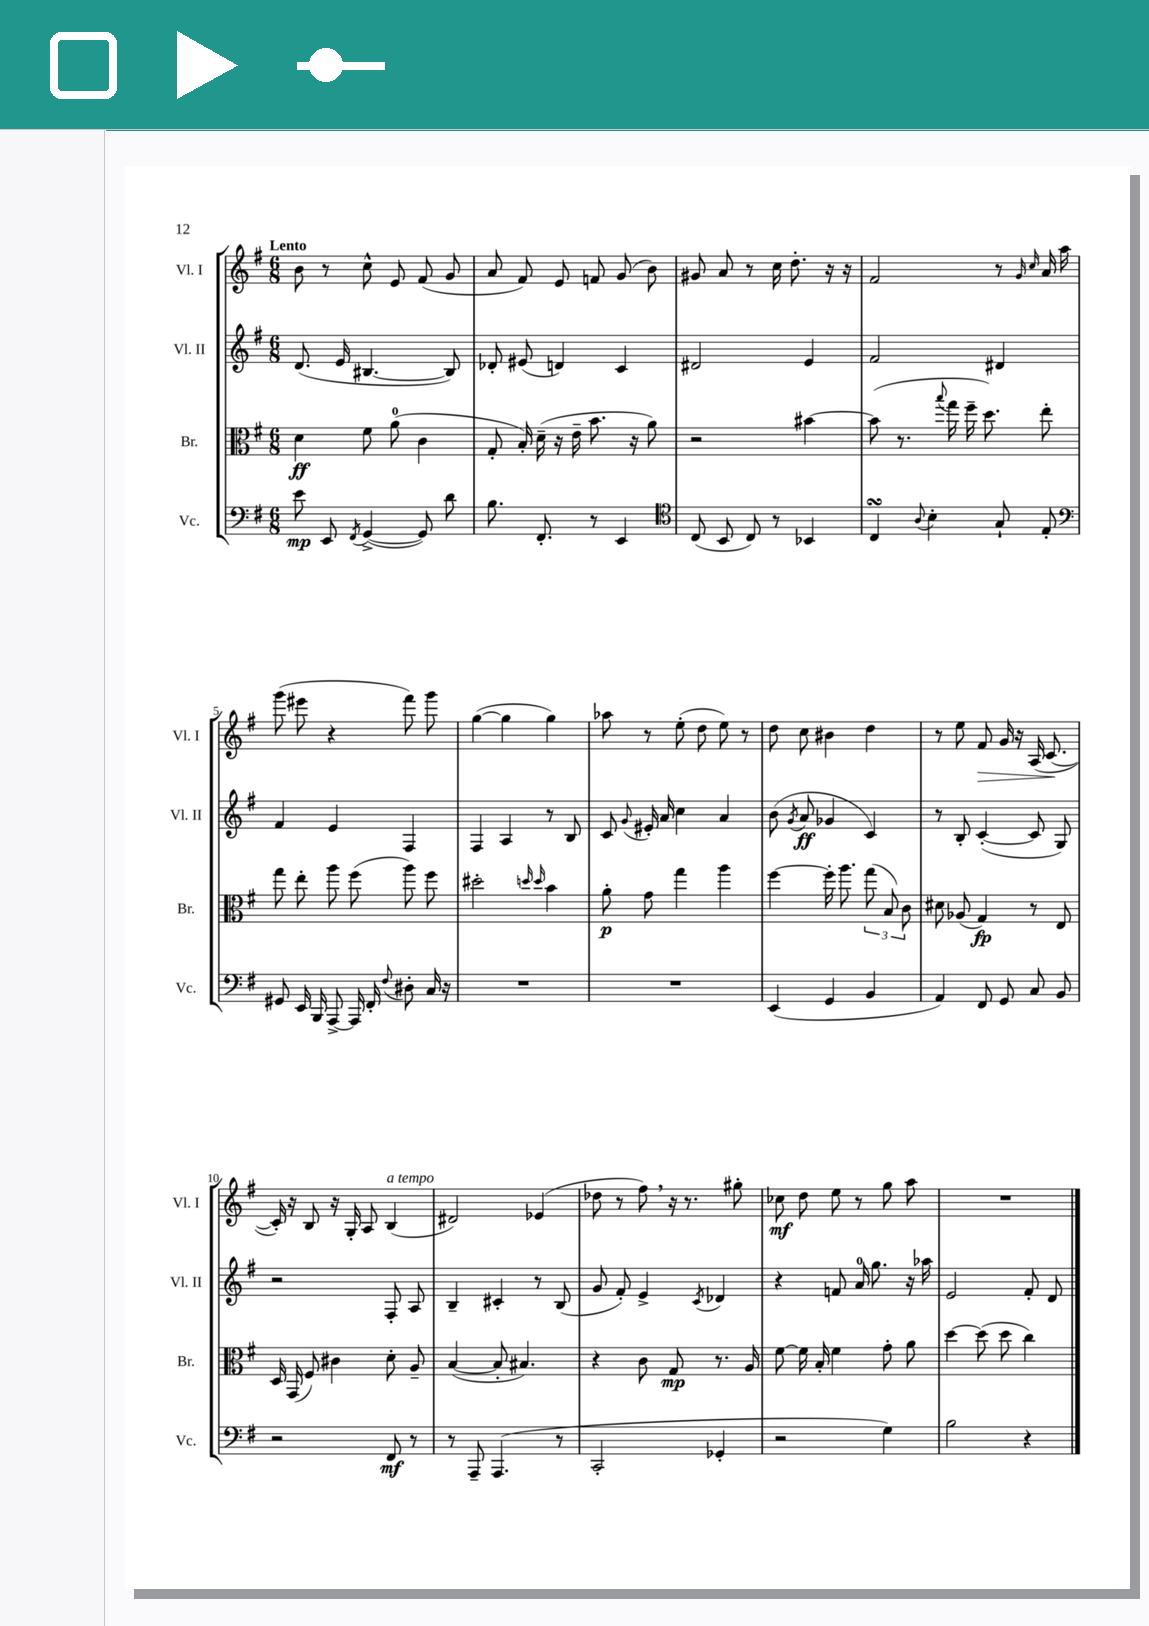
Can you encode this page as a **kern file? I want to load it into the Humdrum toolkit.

**kern	**kern	**kern	**kern
*staff4	*staff3	*staff2	*staff1
*clefF4	*clefC3	*clefG2	*clefG2
*k[f#]	*k[f#]	*k[f#]	*k[f#]
*M6/8	*M6/8	*M6/8	*M6/8
8e	4d	(8.d	8b
8EE	.	.	8r
.	.	16e	.
8qFF#	.	.	.
([4GG^	8f#	[4.B#	8cc^^
.	(8a	.	8e
8GG])	4c	.	(8f#
8d	.	8B#])	8g
=	=	=	=
8.B	8G'	8d-'	8a
.	16B')	(8e#	8f#)
8.FF#'	(16d~	.	.
.	16r	4d)	8e
.	16e~	.	.
8r	8.b	.	8f
4EE	.	4c	(8g
.	16r	.	.
.	8a)	.	8b)
=	=	=	=
*clefC4	*	*	*
(8C	2r	2d#	8g#
8BB	.	.	8a
8C)	.	.	8r
8r	.	.	16cc
.	.	.	8.dd'
4BB-	[4b#	4e	.
.	.	.	16r
.	.	.	16r
=	=	=	=
4C	(8b#]	2f#	2f#
.	8.r	.	.
8qqA	.	.	.
4B'	.	.	.
.	8qqbb	.	.
.	16gg	.	.
.	16ff#~	.	.
.	8.dd)	.	.
8G`	.	4d#	8r
.	.	.	16qqg
.	.	.	16qqcc
8E'	8ee'	.	16a
.	.	.	16aa
=	=	=	=
*clefF4	*	*	*
8GG#	8gg	4f#	(8ggg
16EE	8ee'	.	8eee#
16BBB	.	.	.
[8AAA^	8aa	4e	4r
16AAA]	(8ff#	.	.
16FF#'	.	.	.
8qqF#	.	.	.
8D#'	8aa)	4F#	8fff#)
16C	8ff#	.	8ggg
16r	.	.	.
=	=	=	=
2.r	2dd#'	4F#	([4gg
.	.	4A	4gg]
.	16qqdd	.	.
.	16qqdd	.	.
.	4b	8r	4gg)
.	.	8B	.
=	=	=	=
2.r	8a'	8c	8aa-
.	.	8qqg	.
.	8g	16e#'	8r
.	.	16a	.
.	4gg	4cc	(8ee'
.	.	.	8dd
.	4aa	4a	8ee)
.	.	.	8r
=	=	=	=
(4EE	[4ff#	(8b	8dd
.	.	8qg	.
.	.	8a	8cc
4GG	16ff#']	4g-	4b#
.	8.aa	.	.
4BB	(12gg	4c)	4dd
.	12B)	.	.
.	12c	.	.
=	=	=	=
4AA)	8d#	8r	8r
.	(8A-	8B'	8ee
8FF#	4G)	([4c'	8f#
8GG	.	.	16g
.	.	.	16r
8C	8r	8c]	(16A
.	.	.	[8.c
8BB	8E	8G)	.
=	=	=	=
2r	16D	2r	16c'])
.	(16GG	.	16r
.	8F#)	.	8B
.	4c#	.	16r
.	.	.	16G'
.	.	.	8A
8FF#	8d'	8F#'	(4B
8r	8A~	8A	.
=	=	=	=
8r	([4B	4B~	2d#)
8AAA~	.	.	.
(4.AAA	8B']	4c#'	.
.	4.B#)	.	.
.	.	8r	(4e-
8r	.	(8B	.
=	=	=	=
2CC'	4r	8g	8dd-
.	.	8f#')	8r
.	8c	4e^	8ff#)
.	8G	.	16r
.	.	.	8.r
.	.	8qc	.
4GG-'	8.r	4d-	.
.	.	.	8gg#'
.	16A	.	.
=	=	=	=
2r	[8f#	4r	8cc-
.	16f#]	.	8dd
.	16B'	.	.
.	4f#	8f	8ee
.	.	16a	8r
.	.	8.gg	.
4G)	8g'	.	8gg
.	8a	16r	8aa
.	.	16aa-	.
=	=	=	=
2B	[4dd	2e	2.r
.	(8dd]	.	.
.	8dd	.	.
4r	4cc)	8f#'	.
.	.	8d	.
==	==	==	==
*-	*-	*-	*-
